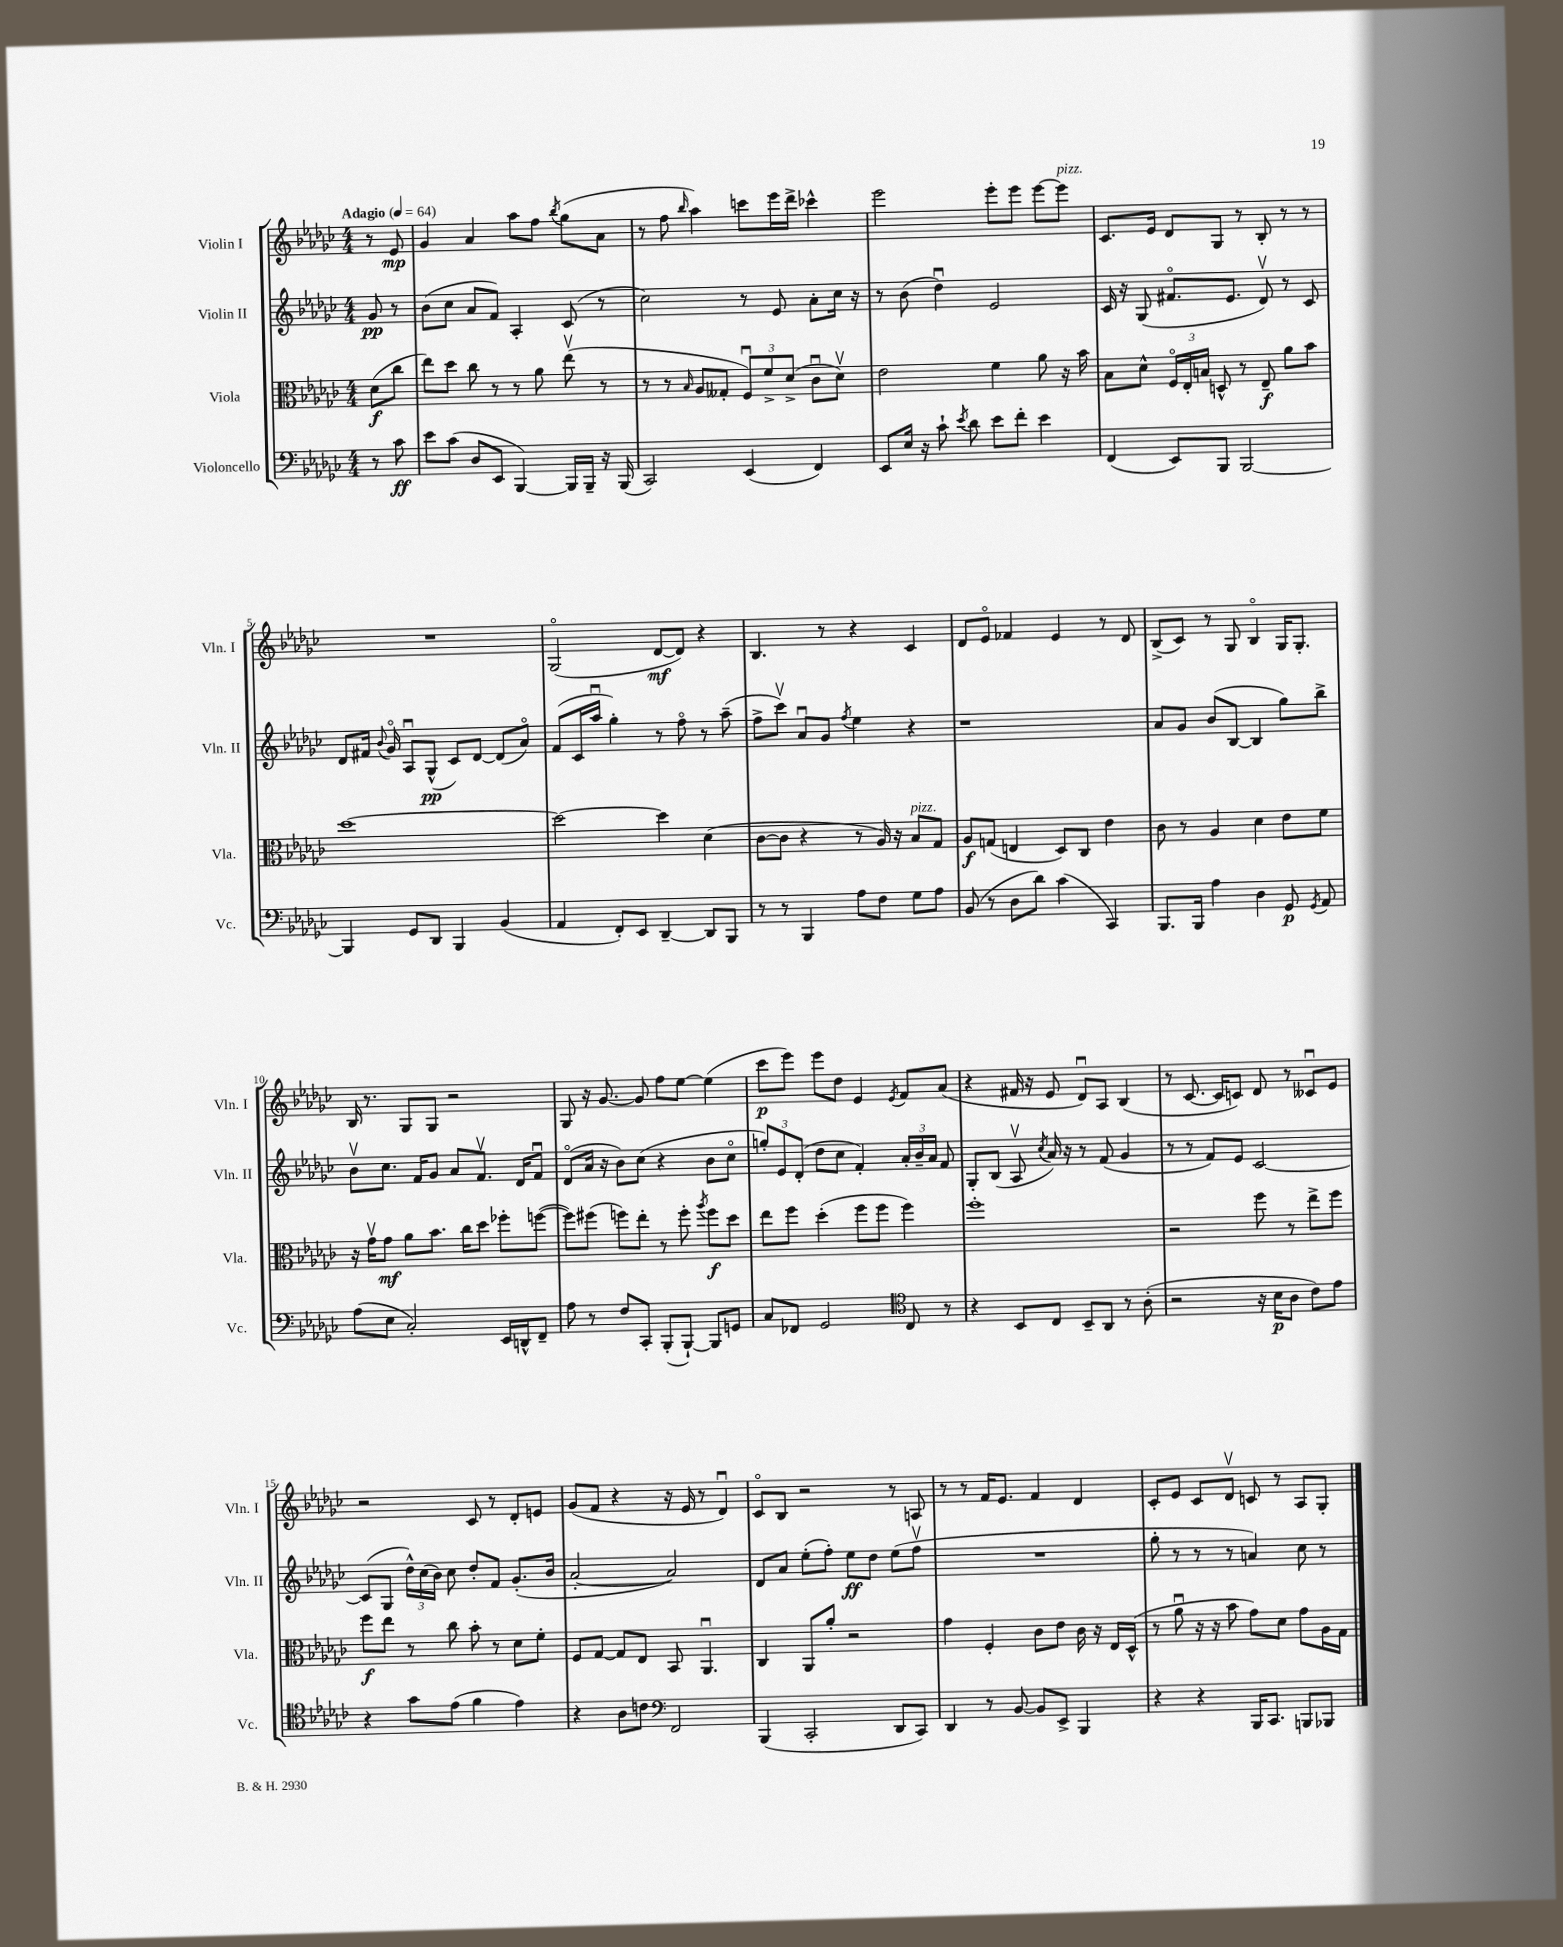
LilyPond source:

<<
\new StaffGroup <<
\new Staff = "s0" \with { instrumentName = "Violin I" shortInstrumentName = "Vln. I" } {
    \clef treble \key ges \major \numericTimeSignature \time 4/4 \partial 4 \tempo "Adagio" 4 = 64
    \autoBeamOff r8 ees'8\mp |
    ges'4 aes'4 aes''8[ f''8] \acciaccatura { bes''8 } ges''8[( aes'8] |
    r8 f''8 \grace { bes''16 } aes''4) c'''8[ ees'''16 des'''16]-> ces'''4-^ |
    ees'''2 ees'''8[-. ees'''8] ees'''8[~ ees'''8]^\markup { \italic "pizz." } |
    ces'8.[ ees'16] des'8[ ges8] r8 bes8-. r8 r8 |
    R1 |
    ges2\flageolet( des'8[~\mf des'8]) r4 |
    bes4. r8 r4 ces'4 |
    des'8[ ees'8]\flageolet fes'4 ees'4 r8 des'8 |
    bes8[->( ces'8]) r8 ges8 bes4\flageolet ges16[ ges8.]-. |
    bes16 r8. ges8[ ges8] r2 |
    ges8 r16 ges'8.~ ges'8 f''8[ ees''8]~ ees''4( |
    ces'''8[\p ees'''8]) ees'''8[ des''8] ees'4 \acciaccatura { ees'8 } f'8[ aes'8]( |
    r4 fis'16 r16 ees'8 des'8[\downbow) aes8] bes4( |
    r8 ces'8.~ ces'16[ c'8]) des'8 r8 ceses'8[\downbow ees'8] |
    r2 ces'8 r8 des'8[-. e'8] |
    ges'8[( f'8] r4 r16 ees'16 r8 des'4\downbow) |
    ces'8[\flageolet bes8] r2 r8 a8 |
    r8 r8 f'16[ ees'8.] f'4 des'4 |
    ces'8[-. ees'8] ces'8[ des'8]\upbow c'8 r8 aes8[ ges8]-. \bar "|." |
}
\new Staff = "s1" \with { instrumentName = "Violin II" shortInstrumentName = "Vln. II" } {
    \clef treble \key ges \major \numericTimeSignature \time 4/4 \partial 4
    \autoBeamOff ges'8\pp r8 |
    bes'8[( ces''8] aes'8[ f'8]) aes4-. ces'8( r8 |
    ces''2) r8 ees'8 aes'8[-. ces''16] r16 |
    r8 bes'8( des''4\downbow) ees'2 |
    ces'16 r16 ges8( fis'8.[\flageolet ees'8.] des'8\upbow) r8 ces'8 |
    des'8[ fis'16] \appoggiatura { bes'8 } ges'16\flageolet aes8[\downbow ges8]-^\pp( ces'8[) des'8]~ des'8[( aes'8]\flageolet) |
    f'8[( ces'16 aes''16]\downbow ges''4-.) r8 f''8\flageolet r8 aes''8--( |
    f''8[-> ces'''8]\upbow) aes'8[\downbow ges'8] \acciaccatura { f''8 } ees''4 r4 |
    r1 |
    aes'8[ ges'8] bes'8[( bes8]~ bes4 ges''8[) bes''8]-> |
    bes'8[\upbow ces''8.] f'16[ ges'8] aes'8[ f'8.]\upbow des'16[ f'8]\downbow |
    des'8[\flageolet( aes'16] r16 bes'8[) ces''8]( r4 bes'8[ ces''8]\flageolet |
    \tuplet 3/2 { g''8[-.) ees'8 des'8]-.( } des''8[ ces''8] f'4-.) \tuplet 3/2 { aes'16[-. bes'16-- aes'16] } f'8 |
    ges8[-. bes8]( aes8\upbow \acciaccatura { ces''8 } aes'16) r16 r8 f'8( ges'4 |
    r8 r8 f'8[) ees'8] ces'2~ |
    ces'8[( ges8] \tuplet 3/2 { des''16[-^) ces''16( bes'16]) } ces''8 des''8[-. f'8] ges'8.[-.( bes'16] |
    aes'2~-. aes'2) |
    des'8[ aes'8] ees''8[-.( f''8]-.) ees''8[\ff des''8] ees''8[( f''8]\upbow |
    R1 |
    ges''8-. r8 r8 r8 a'4) ces''8 r8 \bar "|." |
}
\new Staff = "s2" \with { instrumentName = "Viola" shortInstrumentName = "Vla." } {
    \clef alto \key ges \major \numericTimeSignature \time 4/4 \partial 4
    \autoBeamOff des'8[\f( ces''8] |
    ees''8[) des''8] ces''8 r8 r8 aes'8 ees''8\upbow( r8 |
    r8 r8 \grace { bes16 } aes8[ geses8]-. \tuplet 3/2 { f8[\downbow) f'8-> des'8]->( } ces'8[\downbow des'8]\upbow) |
    ees'2 f'4 aes'8 r16 bes'16 |
    bes8[ des'8]-^ \tuplet 3/2 { f16[\flageolet ees16-. b16] } d8-^ r8 ees8--\f aes'8[ bes'8] |
    des''1~ |
    des''2~ des''4 des'4( |
    ces'8[~ ces'8] r4 r8 aes16) r16 bes8[^\markup { \italic "pizz." } ges8] |
    aes8[\f g8]( e4 des8[) ces8] ees'4 |
    ces'8 r8 aes4 des'4 ees'8[ f'8] |
    r16 ges'16[\upbow ges'8]\mf aes'8[ bes'8.] ces''16[ des''8] fes''8[-. f''8]~( |
    f''8[) fis''8]( f''8[) ees''8]-. r8 f''8-. \acciaccatura { aes''8 } f''8[\f des''8] |
    ees''8[ f''8] des''4-.( f''8[ f''8] f''4) |
    f''1-. |
    r2 f''8 r8 ees''8[-> f''8] |
    f''8[\f ees''8] r8 ces''8 bes'8-. r8 des'8[ f'8]-. |
    f8[ ges8]~ ges8[ ees8] bes,8 aes,4.\downbow |
    ces4 aes,8[ aes'8]-. r2 |
    ges'4 f4-. ces'8[ ees'8] ces'16 r16 ees16[ des16]-^( |
    r8 aes'8\downbow r16 r16 bes'8 ges'8[) des'8] ges'8[ aes16 ges16] \bar "|." |
}
\new Staff = "s3" \with { instrumentName = "Violoncello" shortInstrumentName = "Vc." } {
    \clef bass \key ges \major \numericTimeSignature \time 4/4 \partial 4
    \autoBeamOff r8 ces'8\ff |
    ees'8[ ces'8]( des8[ ees,8] bes,,4~) bes,,16[ bes,,16]-- r16 bes,,16( |
    ces,2) ees,4( f,4) |
    ees,8[ ees16] r16 ces'8-! \acciaccatura { ees'8 } des'8 ees'8[ f'8]-. ees'4 |
    f,4( ees,8[) bes,,8] bes,,2~ |
    bes,,4 ges,8[ des,8] bes,,4 bes,4( |
    aes,4 f,8[-.) ees,8] des,4~-- des,8[ bes,,8] |
    r8 r8 bes,,4 aes8[ f8] ges8[ aes8] |
    bes,8( r8 des8[ des'8]) ces'4( ces,4) |
    bes,,8.[ bes,,16] aes4 des4 ges,8\p \acciaccatura { ges,8 } aes,8 |
    aes8[( ees8] ces2-.) ees,16[ d,16-^ f,8]-- |
    aes8 r8 f8[ ces,8]-. bes,,8[-.( bes,,8]~-!) bes,,8[ g,8] |
    ces8[ fes,8] ges,2 \clef tenor ces8 r8 |
    r4 bes,8[ ces8] bes,8[-- aes,8] r8 aes8-.( |
    r2 r16 bes16[\p aes8] ces'8[) ees'8] |
    r4 ges'8[ ees'8]( f'4 ees'4) |
    r4 aes8[ c'8] \clef bass f,2 |
    bes,,4( ces,2-. des,8[ ces,8]) |
    des,4 r8 bes,8~ bes,8[ ees,8]-> bes,,4 |
    r4 r4 bes,,16[ ces,8.] b,,8[ bes,,8] \bar "|." |
}
>>
>>
